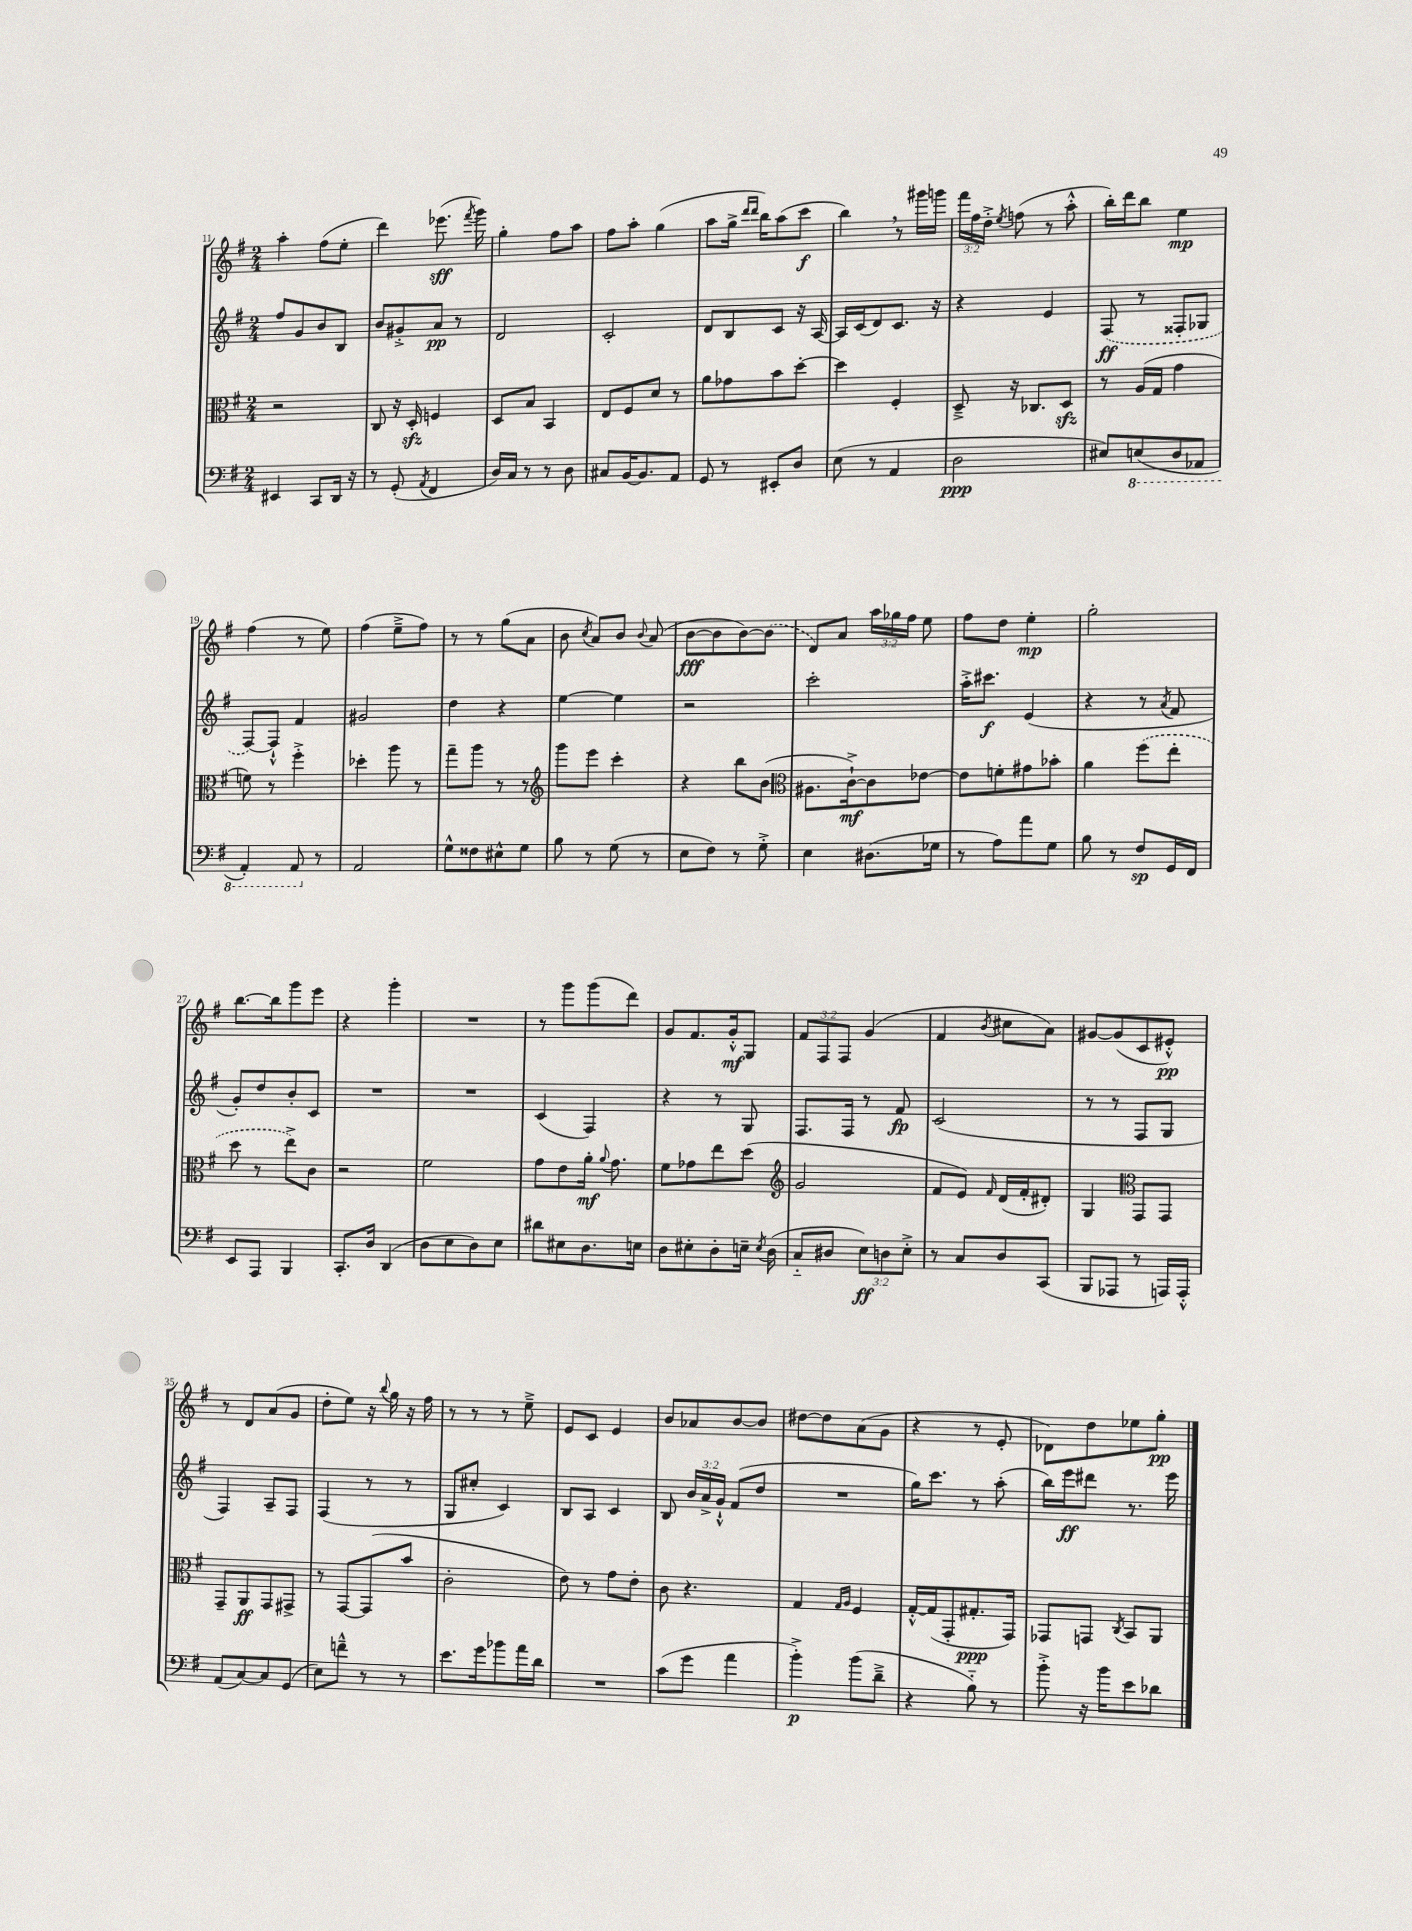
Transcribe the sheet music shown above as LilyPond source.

<<
\new StaffGroup <<
\new Staff = "s0" {
    \clef treble \key g \major \numericTimeSignature \time 2/4 \override Staff.TupletNumber.text = #tuplet-number::calc-fraction-text
    \autoBeamOff a''4-. fis''8[( e''8]-. |
    d'''4) ees'''8.\sff( \acciaccatura { fis'''8 } g'''16) |
    g''4-. fis''8[ a''8] |
    fis''8[ a''8]-. g''4( |
    a''8[ g''16]-> \grace { d'''16[ d'''16] } b''16[) a''8( c'''8]\f |
    b''4) \breathe r8 gis'''16[ g'''16] |
    \tuplet 3/2 { fis'''16[ fis''16 d''16]-.-> } \acciaccatura { e''8 } f''8( r8 a''8-.-^ |
    b''16[-.) d'''16 b''8] e''4\mp |
    fis''4( r8 e''8) |
    fis''4( e''8[---> fis''8]) |
    r8 r8 g''8[( a'8] |
    b'8 \acciaccatura { c''8 } a'8[) b'8] \appoggiatura { b'8 } a'8( |
    b'8[~\fff b'8 b'8~) \once \slurDashed b'8]( |
    d'8[) a'8] \tuplet 3/2 { a''16[ ges''16 fis''16] } e''8 |
    fis''8[ d''8] e''4-.\mp |
    g''2-. |
    b''8.[~ b''16 g'''8 e'''8] |
    r4 g'''4-. |
    R2 |
    r8 g'''8[ g'''8( d'''8]) |
    g'8[ fis'8. g'16-.-^\mf g8] |
    \tuplet 3/2 { fis'8[ fis8 fis8] } g'4( |
    fis'4 \acciaccatura { b'8 } cis''8[ a'8]) |
    gis'8[~ gis'8( c'8 eis'8]-.-^\pp) |
    r8 d'8[ a'8( g'8] |
    d''8[-. e''8]) r16 \appoggiatura { b''8 } g''16 r16 fis''16 |
    r8 r8 r8 e''8---> |
    e'8[ c'8] e'4 |
    b'8[ aes'8 b'8~ b'8] |
    dis''8[~ dis''8 a'8( g'8] |
    r4 r8 e'8-. |
    des'8[) d''8 ees''8 g''8]-.\pp \bar "|." |
}
\new Staff = "s1" {
    \clef treble \key g \major \numericTimeSignature \time 2/4 \override Staff.TupletNumber.text = #tuplet-number::calc-fraction-text
    \autoBeamOff fis''8[ g'8 b'8 b8] |
    b'8[ gis'8-.-> a'8]\pp r8 |
    d'2 |
    c'2-. |
    d'8[ b8 c'8] r16 a16~ |
    a16[ c'16( d'8) c'8.] r16 |
    r4 e'4 |
    \once \slurDashed fis8\ff( r8 fisis8[-. ges8] |
    fis8[~) fis8]-!-^ fis'4 |
    gis'2 |
    d''4 r4 |
    e''4~ e''4 |
    r2 |
    c'''2-. |
    a''16[-.-> cis'''8.]\f e'4( |
    r4 r8 \acciaccatura { a'8 } fis'8 |
    g'8[-.) d''8 b'8-. c'8] |
    R2 |
    R2 |
    c'4( fis4) |
    r4 r8 g8 |
    fis8.[ fis16] r8 fis'8\fp |
    c'2( |
    r8 r8 fis8[ g8] |
    fis4) a8[-- fis8] |
    fis4( r8 r8 |
    g8[ cis''8]-. c'4) |
    b8[ a8] c'4 |
    b8 \tuplet 3/2 { b'16[ a'16-> g'16]-!-^ } fis'8[( d''8] |
    R2 |
    g''16[) c'''8.] r8 a''8-.( |
    b''16[) e'''16\ff dis'''8] r8. e'''16 \bar "|." |
}
\new Staff = "s2" {
    \clef alto \key g \major \numericTimeSignature \time 2/4
    \autoBeamOff r2 |
    c8 r16 d16-.\sfz f4 |
    d8[ b8] b,4 |
    e8[ fis8 d'8] r8 |
    a'8[ ges'8 b'8 d''8]~-. |
    d''4 fis4-. |
    d8---> r16 ces8.[ d8]\sfz |
    r8 a16[( g16] g'4 |
    f'8) r8 fis''4-.-> |
    des''4-. a''8 r8 |
    g''8[-- a''8] r8 r8 |
    \clef treble g'''8[ e'''8] c'''4-. |
    r4 b''8[ b'8]( |
    \clef alto ais8.[ c'16~-!->\mf) c'8 ees'8]~ |
    ees'8[ f'8-. gis'8 bes'8]-. |
    a'4 \once \slurDashed fis''8[( e''8]-. |
    d''8 r8 e''8[->) c'8] |
    r2 |
    fis'2 |
    g'8[ e'8 a'16]-.\mf \appoggiatura { a'8 } g'8. |
    fis'8[ ges'8 e''8 d''8]( |
    \clef treble g'2 |
    fis'8[ e'8]) \grace { fis'16 } d'16[( fis'16-. dis'8]-.) |
    g4 \clef alto g,8[ g,8] |
    g,8[-- a,8\ff g,8 gis,8]-> |
    r8 g,8[~ g,8( b'8] |
    c'2-. |
    e'8) r8 g'8[ e'8]-. |
    c'8 r4. |
    g4 \grace { g16[ a16] } fis4 |
    g16[~-.-^ g16( g,8-. gis8.-.\ppp g,16]) |
    ges,8[ g,8] \acciaccatura { c8 } b,8[ a,8] \bar "|." |
}
\new Staff = "s3" {
    \clef bass \key g \major \numericTimeSignature \time 2/4 \override Staff.TupletNumber.text = #tuplet-number::calc-fraction-text
    \autoBeamOff eis,4 c,8[ d,16] r16 |
    r8 g,8-.( \acciaccatura { a,8 } fis,4 |
    d16[) c16] r8 r8 d8 |
    cis8[ b,16~ b,8. a,8] |
    g,8 r8 eis,8[-. d8] |
    e8( r8 a,4 |
    d2\ppp |
    eis8[) \ottava #-1 e,!8( d,8 aes,,8] |
    a,,4-.) a,,8 \ottava #0 r8 |
    a,2 |
    g8[-^ fisis8 eis8-^ g8] |
    b8 r8 g8( r8 |
    e8[ fis8]) r8 g8-.-> |
    e4 dis8.[( ges16] |
    r8 a8[) a'8 g8] |
    b8 r8 fis8[\sp g,16 fis,16] |
    e,8[ a,,8] b,,4 |
    c,8.[-. d16] d,4( |
    d8[ e8 d8) e8] |
    dis'8[ eis8 d8. e16] |
    d8[ eis8-. d8-. e16]-- \acciaccatura { e8 } d16( |
    c8[-_ dis8] \tuplet 3/2 { e8[\ff) d8 e8]-.-> } |
    r8 c8[ d8 c,8]( |
    b,,8[ aes,,8] r8 a,,16[) a,,16]-.-^ |
    a,8[( c8~) c8 g,8]( |
    e8[) f'8]---^ r8 r8 |
    e'8.[ g'16 bes'8 a'16 d'16] |
    R2 |
    c'8[( g'8] a'4 |
    b'4-.->\p) b'8[( d'8]---> |
    r4 b8-_) r8 |
    b'8-.-> r16 b'16[ e'8 des'8] \bar "|." |
}
>>
>>
\layout { \context { \Score currentBarNumber = #11 } }
